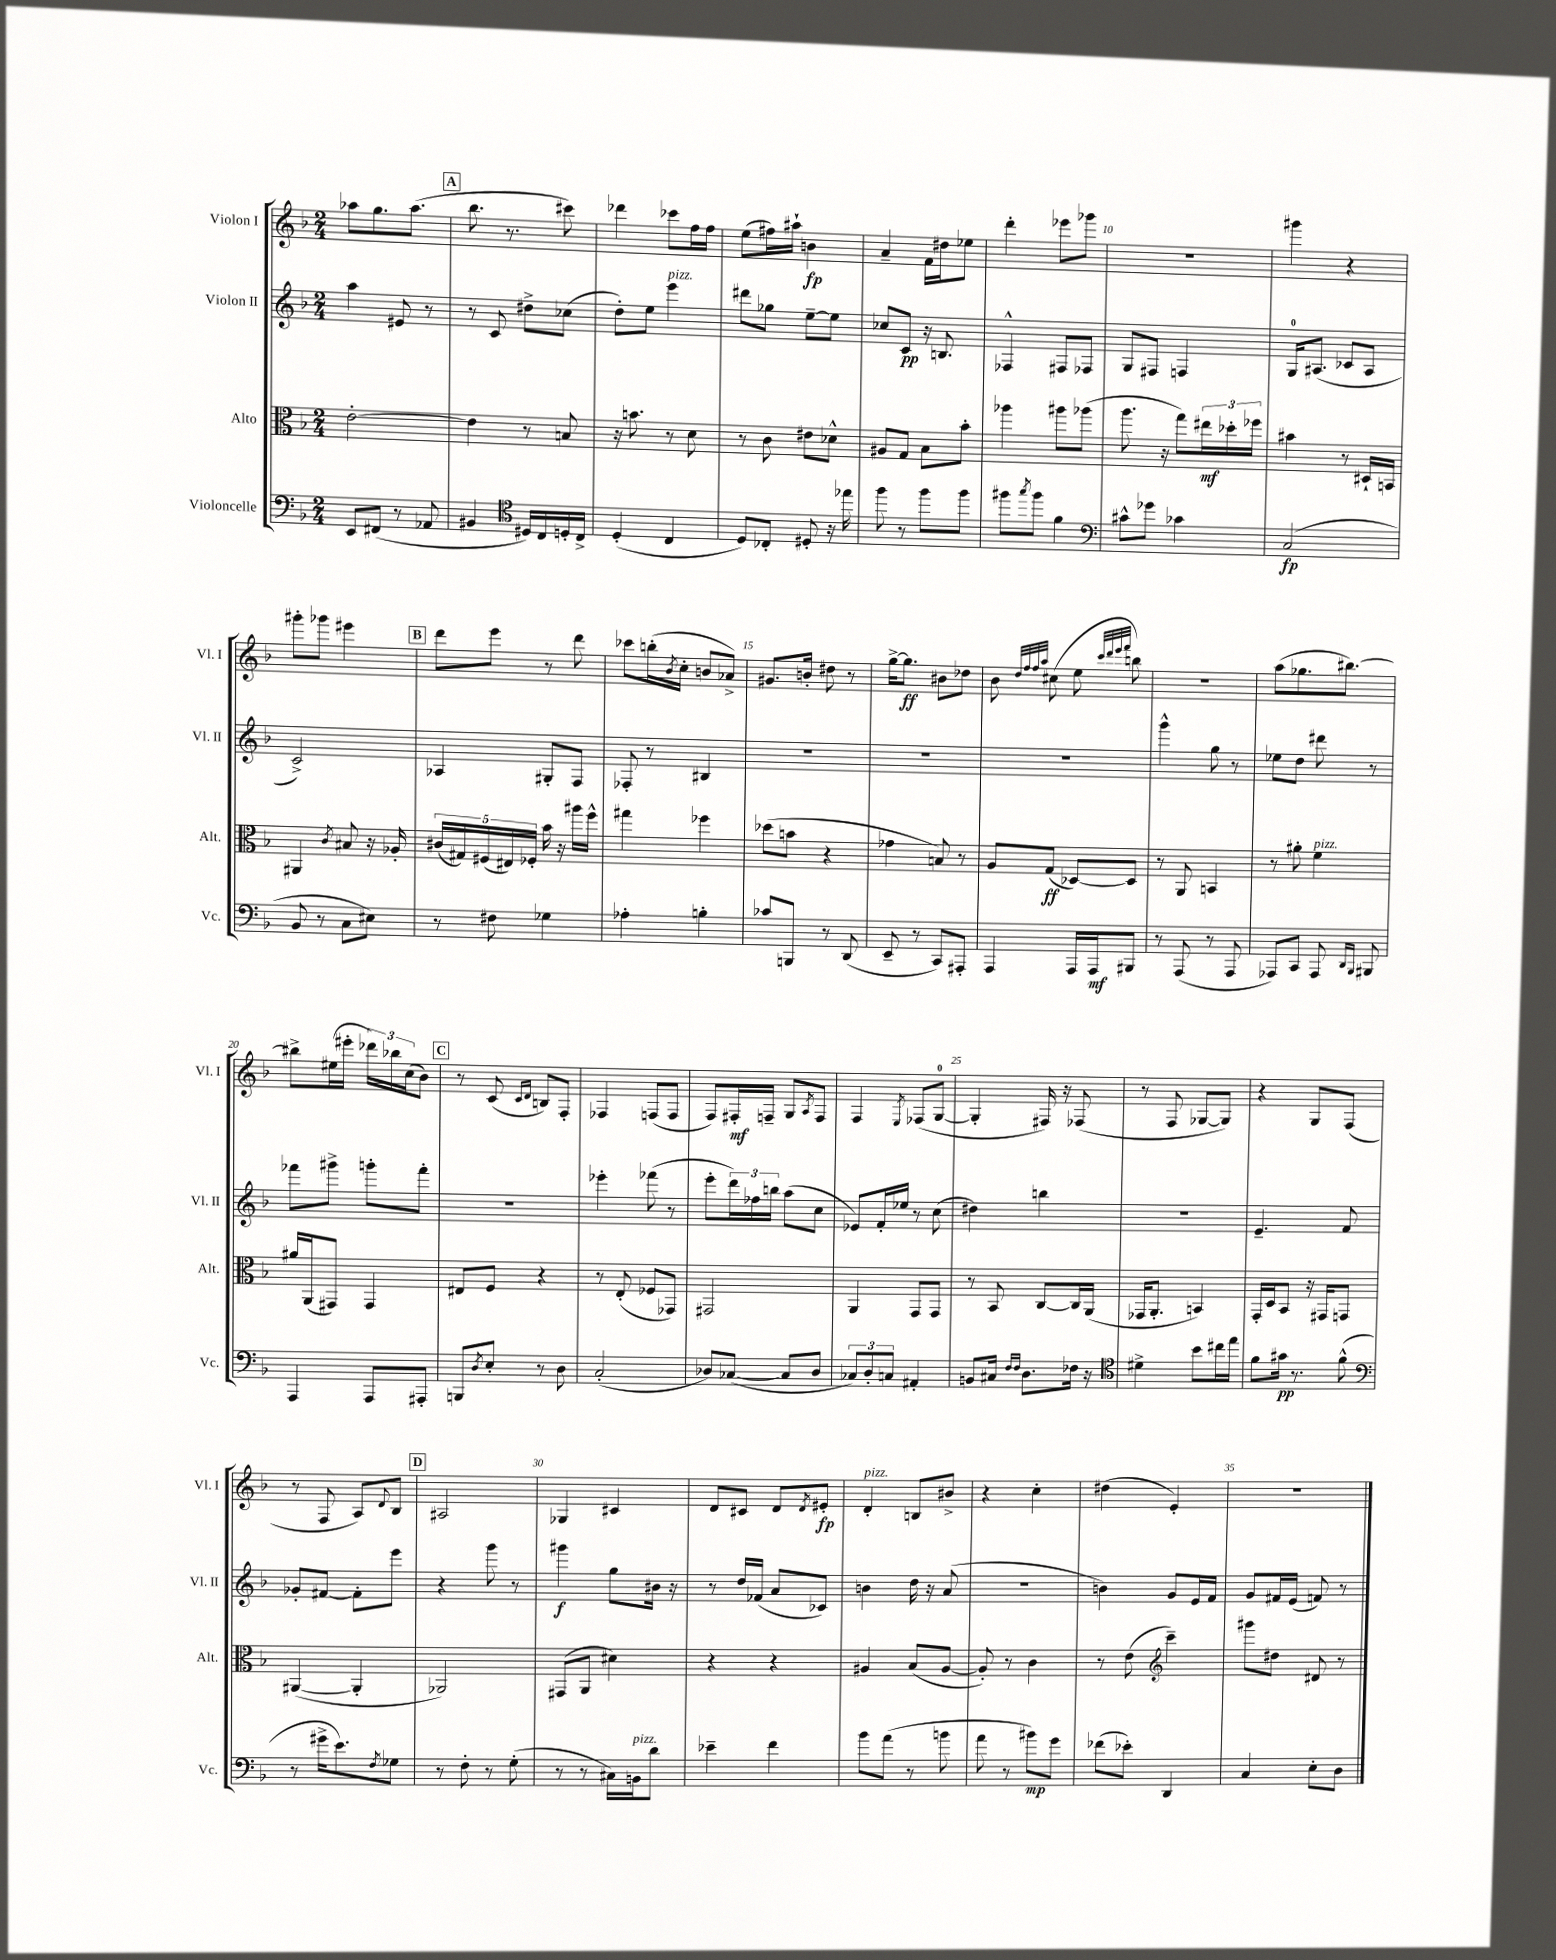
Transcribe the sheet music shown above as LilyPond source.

<<
\new StaffGroup <<
\new Staff = "s0" \with { instrumentName = "Violon I" shortInstrumentName = "Vl. I" } {
    \clef treble \key f \major \numericTimeSignature \time 2/4
    aes''8 g''8. aes''8.( |
    \mark \markup { \box "A" } bes''8. r8. cis'''8) |
    des'''4 ces'''8 f''16 f''16 |
    e''8( fis''16) ais''16-! b'4\fp |
    a'4-- f'16 dis''16 ees''8 |
    d'''4-. ees'''8 ges'''8 |
    R2 |
    gis'''4 r4 |
    gis'''8-. ges'''8 eis'''4 |
    \mark \markup { \box "B" } d'''8 e'''8 r8 d'''8 |
    ces'''8 b''16-.( \acciaccatura { bes'8 } c''16-. b'8 aes'8->) |
    gis'8. b'16-. dis''8 r8 |
    g''16~-> g''8.\ff bis'8 des''8 |
    bes'8 \grace { d''32 f''32 f''32 a''32 } cis''8( e''8 \grace { c'''32 d'''32 e'''32 f'''32 } b''8) |
    r2 |
    a''8( ges''8. bis''8.~) |
    bis''8-> eis''16( eis'''16-. \tuplet 3/2 { des'''16) bes''16 c''16( } bes'8) |
    \mark \markup { \box "C" } r8 c'8( \grace { c'16 d'16 } b8) f8-. |
    fes4 f8( f8 |
    f8) fis16-.\mf f16-- g8 \acciaccatura { a8 } f8 |
    f4 \acciaccatura { e8 } fes8( g8-0~ |
    g4-. fis16) r16 fes8( |
    r8 f8 ges8~ ges8) |
    r4 g8 f8( |
    r8 f8 a8) \appoggiatura { d'8 } bes8 |
    \mark \markup { \box "D" } ais2 |
    ges4 cis'4 |
    d'8 cis'8 d'8 \acciaccatura { d'8 } eis'8-.\fp |
    d'4-.^\markup { \italic "pizz." } b8 bis'8-> |
    r4 c''4-. |
    dis''4( e'4-.) |
    r2 \bar "|." |
}
\new Staff = "s1" \with { instrumentName = "Violon II" shortInstrumentName = "Vl. II" } {
    \clef treble \key f \major \numericTimeSignature \time 2/4
    a''4 eis'8 r8 |
    \mark \markup { \box "A" } r8 c'8 dis''8-> ces''8( |
    d''8-.) e''8 e'''4^\markup { \italic "pizz." } |
    dis'''8 ges''8 e''8~-- e''8 |
    ces''8 c'8\pp r16 b8. |
    fes4-^ fis8 fes8 |
    g8 fis8 f4 |
    g16-0 ais8.( ces'8 ais8 |
    c'2->) |
    \mark \markup { \box "B" } aes4 gis8-. f8 |
    fes8-. r8 bis4 |
    R2 |
    R2 |
    R2 |
    g'''4-^ g''8 r8 |
    ees''8 d''8 dis'''8 r8 |
    fes'''8 gis'''8-> g'''8-. fes'''8-. |
    \mark \markup { \box "C" } r2 |
    ees'''4-. fes'''8( r8 |
    e'''8-. \tuplet 3/2 { d'''16) fes''16 b''16 } a''8( c''8 |
    ees'8) f'16-. ees''16 r8 c''8( |
    dis''4) b''4 |
    r2 |
    e'4.-- f'8 |
    ges'8-. fis'8~ fis'8-. e'''8 |
    \mark \markup { \box "D" } r4 g'''8 r8 |
    gis'''4\f g''8 bis'16 r16 |
    r8 d''16 fes'16( a'8 ces'8) |
    b'4 d''16 r16 a'8( |
    R2 |
    b'4) g'8 e'16 f'16 |
    g'8 fis'16 e'16( f'8) r8 \bar "|." |
}
\new Staff = "s2" \with { instrumentName = "Alto" shortInstrumentName = "Alt." } {
    \clef alto \key f \major \numericTimeSignature \time 2/4
    e'2~-. |
    \mark \markup { \box "A" } e'4 r8 b8 |
    r16 b'8. r8 d'8 |
    r8 c'8 eis'8 des'8-^ |
    ais8 g8 bes8 bes'8-. |
    aes''4 ais''8 aes''8( |
    a''8. r16 g''8) \tuplet 3/2 { eis''16\mf des''16-. fes''16 } |
    bis'4 r8 dis16-! b,16 |
    ais,4 \acciaccatura { c'8 } bis8 r16 aes16-. |
    \mark \markup { \box "B" } \tuplet 5/4 { cis'16( gis16) fis16( eis16) fes16-. } bes'16 r16 ais''16 f''16-^ |
    gis''4 fes''4 |
    des''8( b'8 r4 |
    ges'4 b8) r8 |
    a8 g8\ff( des8~) des8 |
    r8 a,8 b,4 |
    r8 ais'8-. f'4^\markup { \italic "pizz." } |
    ais'16 a,16( gis,8) gis,4 |
    \mark \markup { \box "C" } eis8 f8 r4 |
    r8 e8-.( fes8 ges,8) |
    gis,2 |
    a,4 g,8 g,8 |
    r8 bes,8 c8~ c16 a,16( |
    ges,16 a,8.-. b,4) |
    g,16-. d16 bes,8 r16 gis,16 g,8 |
    ais,4~( ais,4-. |
    \mark \markup { \box "D" } aes,2) |
    gis,8( a,8 dis'4) |
    r4 r4 |
    ais4 bes8( ais8~ |
    ais8-.) r8 c'4 |
    r8 e'8( \clef treble c'''4--) |
    gis'''8 dis''8 dis'8 r8 \bar "|." |
}
\new Staff = "s3" \with { instrumentName = "Violoncelle" shortInstrumentName = "Vc." } {
    \clef bass \key f \major \numericTimeSignature \time 2/4
    e,8 fis,8( r8 aes,8 |
    \mark \markup { \box "A" } bis,4 \clef tenor dis16) c16 d16-. c16-> |
    d4-.( c4 |
    d8) ces8-. dis8-. r16 ees''16 |
    f''8 r8 f''8 f''8 |
    fis''8 \acciaccatura { g''8 } fis''8 f'4 |
    \clef bass cis'8-^ ges'8 ces'4 |
    c2\fp( |
    bes,8 r8 c8 eis8) |
    \mark \markup { \box "B" } r8 fis8 ges4 |
    aes4-. b4-. |
    ces'8 b,,8 r8 d,8( |
    e,8-- r8 c,8) ais,,8-. |
    a,,4 a,,16 a,,16\mf bis,,8 |
    r8 a,,8( r8 a,,8 |
    aes,,8) c,8 aes,,8 \grace { d,16 bes,,16 } bis,,8 |
    a,,4 a,,8 ais,,8-. |
    \mark \markup { \box "C" } b,,8 \acciaccatura { d8 } e8-. r8 d8 |
    c2-.( |
    des8) ces8~( ces8 des8 |
    \tuplet 3/2 { ces8) d8-. c8 } ais,4-. |
    b,8 cis16 \grace { f16 f16 } d8. fes16 r16 |
    \clef tenor dis'4-> bes'8 cis''16 e''16 |
    f'8 gis'16\pp r8. f'8-^( |
    \clef bass r8 gis'16-> e'8.) \acciaccatura { f8 } ges8 |
    \mark \markup { \box "D" } r8 f8-. r8 g8-.( |
    r8 r8 cis16) b,16^\markup { \italic "pizz." } d'8 |
    ees'4-- f'4 |
    bes'8 a'8( r8 b'8 |
    a'8 r8 bis'8\mp) g'8 |
    fes'8( ees'8-.) d,4 |
    c4 e8-. d8 \bar "|." |
}
>>
>>
\layout { \context { \Score currentBarNumber = #4 \override BarNumber.break-visibility = ##(#f #t #t) barNumberVisibility = #(every-nth-bar-number-visible 5) } }
